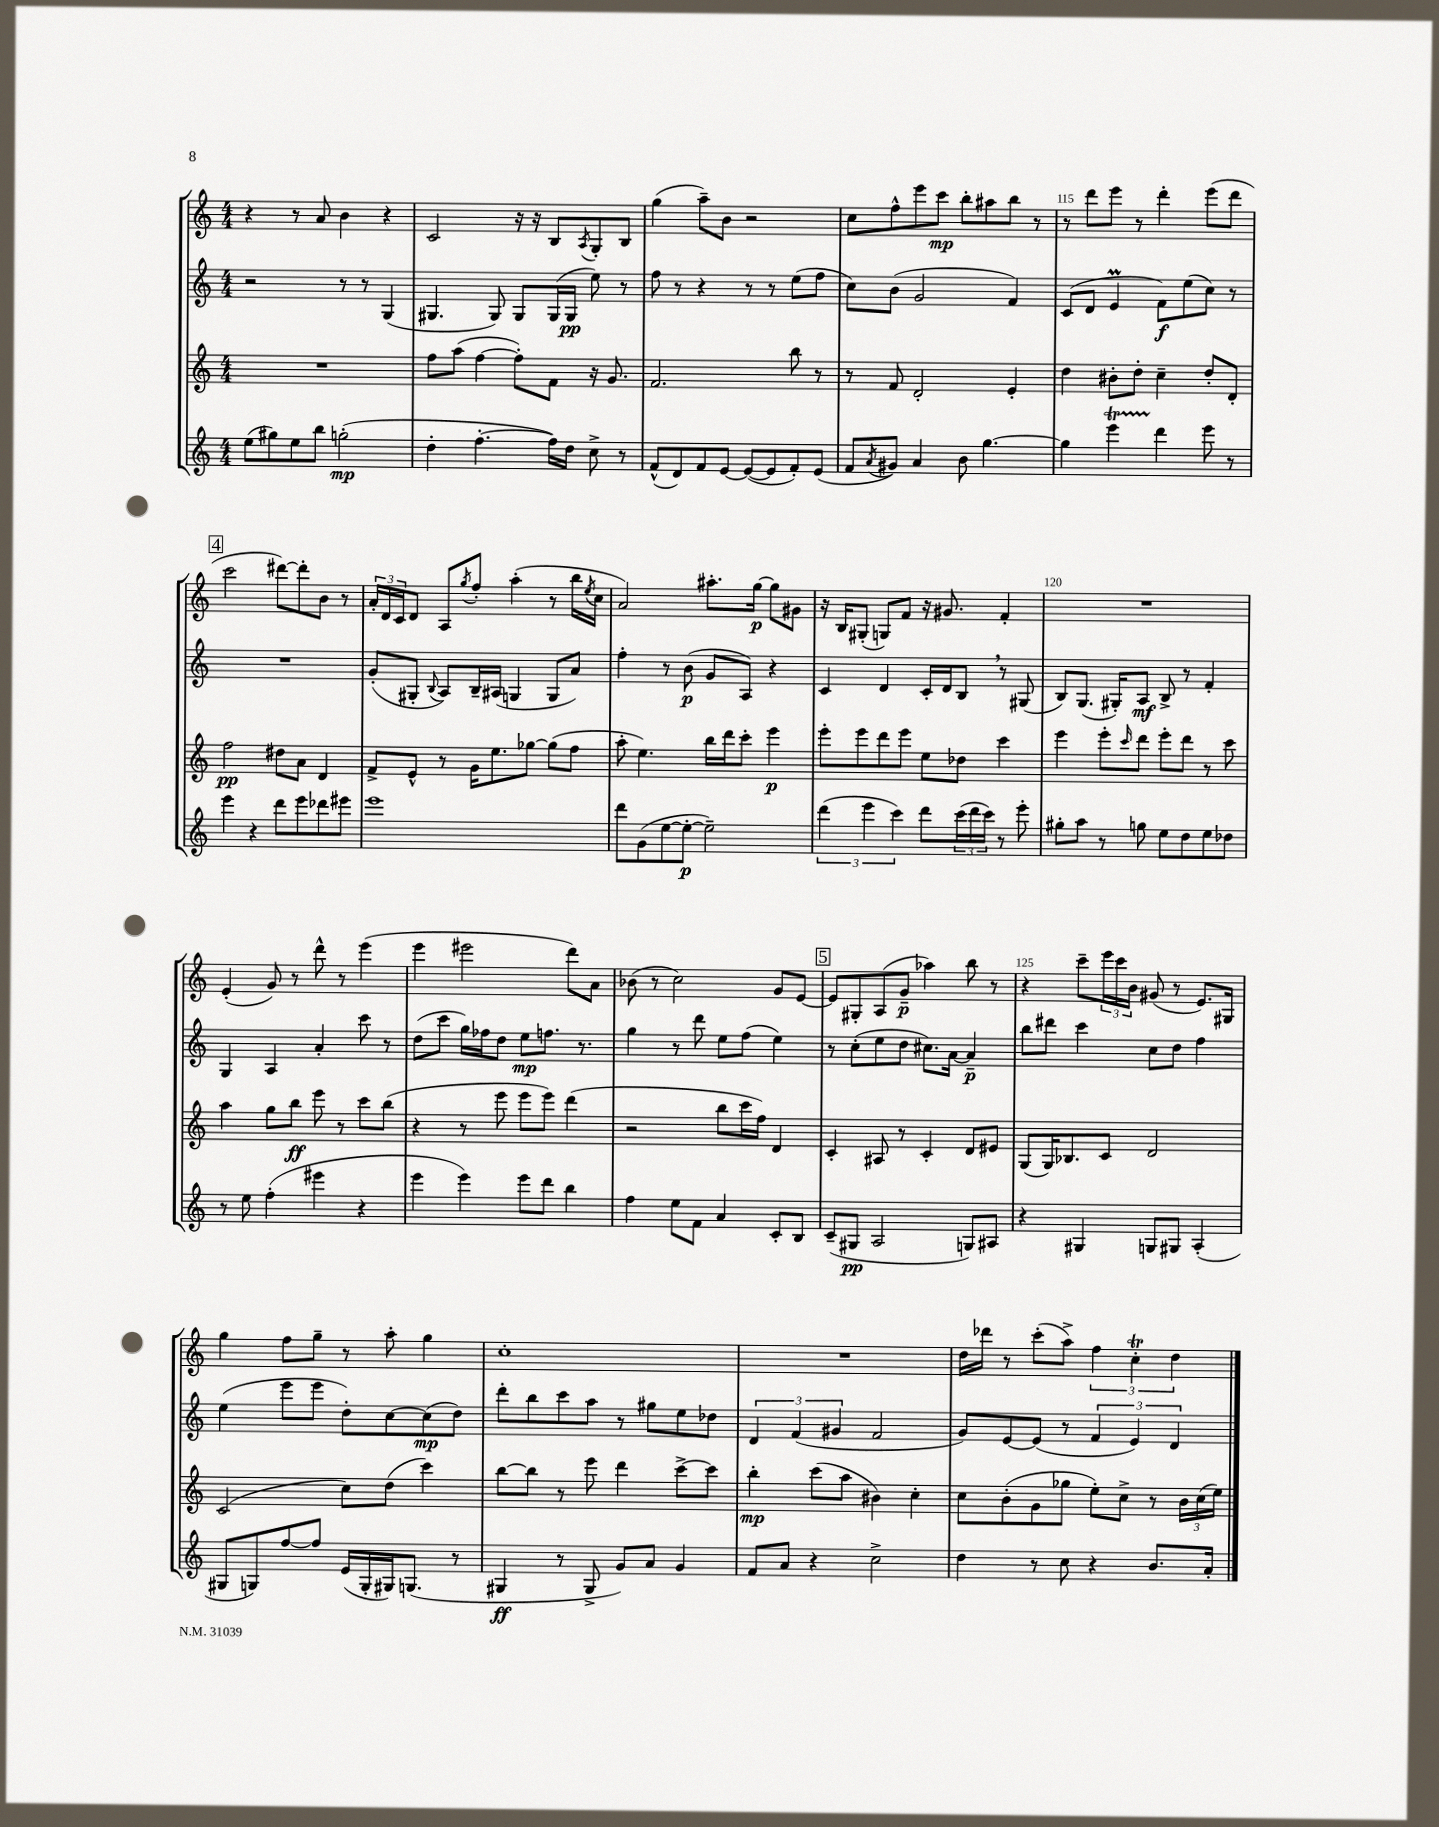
<<
\new StaffGroup <<
\new Staff = "s0" {
    \clef treble \key c \major \numericTimeSignature \time 4/4
    r4 r8 a'8 b'4 r4 |
    c'2 r16 r16 b8 \acciaccatura { a8 } g8-. b8 |
    g''4( a''8--) b'8 r2 |
    c''8 f''8-^ e'''8 c'''8\mp b''8-. ais''8 b''8 r8 |
    r8 d'''8 e'''8 r8 d'''4-. e'''8( d'''8 |
    \mark \markup { \box "4" } c'''2 dis'''8~) dis'''8-. b'8 r8 |
    \tuplet 3/2 { a'16-. d'16 c'16 } d'8 a8 \acciaccatura { g''8 } f''8-. a''4-.( r8 b''16 \acciaccatura { e''8 } c''16 |
    a'2) ais''8.-. g''16~\p g''8 gis'8 |
    r16 b16 gis8-.( g8) f'8 r16 gis'8. f'4-. |
    R1 |
    e'4-.( g'8) r8 d'''8-^ r8 e'''4( |
    e'''4 eis'''2 d'''8) a'8 |
    bes'8( r8 c''2) g'8 e'8~ |
    \mark \markup { \box "5" } e'8 gis8-. a8( g'8--\p aes''4) b''8 r8 |
    r4 c'''8-- \tuplet 3/2 { e'''16 c'''16 b'16 } gis'8( r8 e'8.) gis16 |
    g''4 f''8 g''8-- r8 a''8-. g''4 |
    c''1-. |
    R1 |
    d''16 des'''16 r8 c'''8-.( a''8->) \tuplet 3/2 { f''4 c''4-.\trill d''4 } \bar "|." |
}
\new Staff = "s1" {
    \clef treble \key c \major \numericTimeSignature \time 4/4
    r2 r8 r8 g4( |
    gis4. gis8) gis8 gis16( gis16\pp e''8) r8 |
    f''8 r8 r4 r8 r8 e''8( f''8 |
    c''8) b'8( g'2 f'4) |
    c'8( d'8 e'4\prall f'8\f) e''8( c''8) r8 |
    \mark \markup { \box "4" } R1 |
    g'8-.( gis8-. \appoggiatura { b8 } a8) b16-- ais16( g4 g8 a'8) |
    f''4-. r8 b'8\p( g'8 a8) r4 |
    c'4 d'4 c'16-. d'16 b8 \breathe r8 gis8( |
    b8) g8.( gis16-.) a8\mf b8-> r8 f'4-. |
    g4 a4 a'4-. c'''8 r8 |
    d''8( c'''8 g''16) fes''16 d''8 e''8\mp f''8. r8. |
    g''4 r8 d'''8 e''8 f''8( e''4) |
    \mark \markup { \box "5" } r8 c''8-.( e''8 d''8 cis''8.) a'16~ a'4--\p |
    b''8 dis'''8 c'''4 c''8 d''8 f''4 |
    e''4( e'''8 e'''8 d''8-.) c''8~ c''8\mp( d''8) |
    d'''8-. b''8 c'''8 a''8 r8 gis''8 e''8 des''8 |
    \tuplet 3/2 { d'4 f'4( gis'4 } f'2 |
    g'8) e'8~ e'8( r8 \tuplet 3/2 { f'4 e'4) d'4 } \bar "|." |
}
\new Staff = "s2" {
    \clef treble \key c \major \numericTimeSignature \time 4/4
    R1 |
    f''8 a''8( f''4~ f''8-.) f'8 r16 g'8. |
    f'2. b''8 r8 |
    r8 f'8 d'2-. e'4-. |
    d''4 bis'8-. d''8-. c''4-- d''8-. d'8-. |
    \mark \markup { \box "4" } f''2\pp dis''8 a'8 d'4 |
    f'8-> e'8-^ r8 g'16 e''8. ges''8~ ges''8( f''8 |
    a''8-. e''4.) b''16 d'''16 c'''8-. e'''4\p |
    e'''8-. e'''8 d'''8 e'''8 e''8 des''8 c'''4 |
    e'''4 e'''8-. \grace { c'''16 } d'''8 e'''8-. d'''8 r8 c'''8 |
    a''4 g''8 b''8\ff e'''8 r8 c'''8 b''8( |
    r4 r8 e'''8 e'''8 e'''8) d'''4( |
    r2 b''8 c'''16 f''16) d'4 |
    \mark \markup { \box "5" } c'4-. ais8 r8 c'4-. d'8 eis'8 |
    g8( g16) bes8. c'8 d'2 |
    c'2( c''8) d''8( c'''4) |
    b''8~ b''8 r8 e'''8 d'''4 c'''8~-> c'''8 |
    b''4-.\mp c'''8( a''8 bis'4) c''4-. |
    c''8 b'8-.( g'8 ges''8 e''8-.) c''8-> r8 \tuplet 3/2 { b'16 c''16( e''16) } \bar "|." |
}
\new Staff = "s3" {
    \clef treble \key c \major \numericTimeSignature \time 4/4
    e''8( gis''8) e''8 b''8 g''2-.\mp( |
    d''4-. f''4.~-. f''16) d''16 c''8-> r8 |
    f'8-^( d'8) f'8 e'8~ e'8~( e'8 f'8-.) e'8( |
    f'8 \acciaccatura { a'8 } gis'8) a'4 b'8 g''4.~ |
    g''4 e'''4\startTrillSpan d'''4\stopTrillSpan e'''8 r8 |
    \mark \markup { \box "4" } e'''4 r4 d'''8 e'''8 des'''8 eis'''8 |
    e'''1 |
    d'''8 g'8( e''8~ e''8~-.\p e''2--) |
    \tuplet 3/2 { d'''4( e'''4 c'''4) } d'''8 \tuplet 3/2 { c'''16( d'''16 c'''16) } r8 e'''8-. |
    gis''8-. a''8 r8 g''8 e''8 d''8 e''8 des''8 |
    r8 e''8 f''4-.( eis'''4 r4 |
    e'''4 e'''4) e'''8 d'''8 b''4 |
    f''4 e''8 f'8 a'4 c'8-. b8 |
    \mark \markup { \box "5" } c'8--( gis8\pp a2 g8) ais8 |
    r4 gis4 g8 gis8 a4-.( |
    gis8 g8) f''8~ f''8 e'16( g16-. gis16) g8.( r8 |
    gis4\ff r8 gis8-> g'8) a'8 g'4 |
    f'8 a'8 r4 c''2-> |
    d''4 r8 c''8 r4 b'8. a'16-. \bar "|." |
}
>>
>>
\layout { \context { \Score currentBarNumber = #111 \override BarNumber.break-visibility = ##(#f #t #t) barNumberVisibility = #(every-nth-bar-number-visible 5) } }
